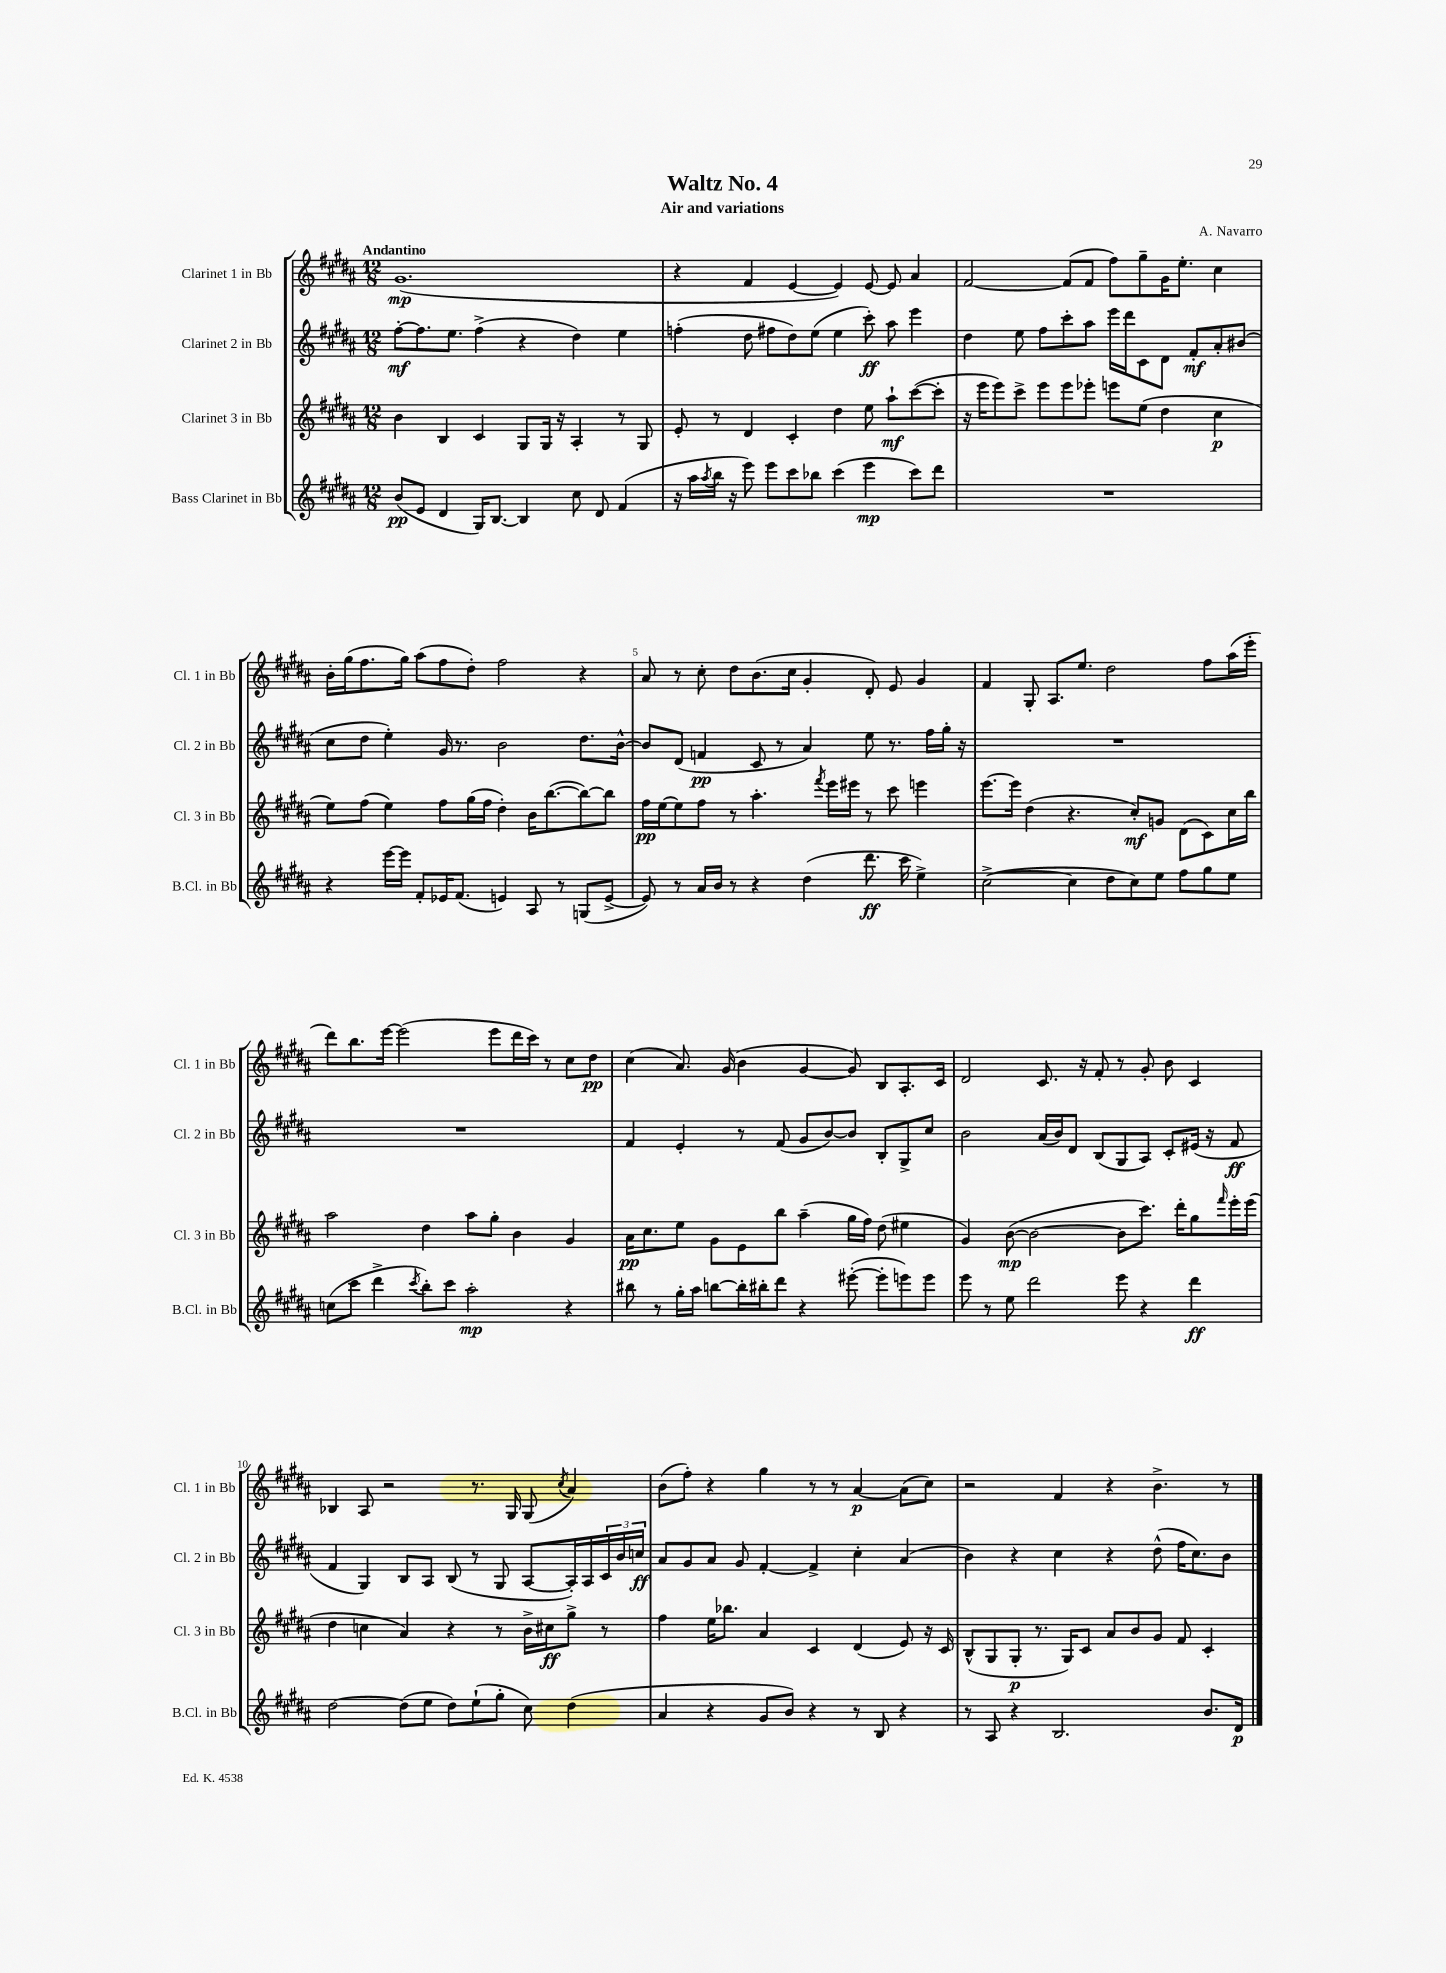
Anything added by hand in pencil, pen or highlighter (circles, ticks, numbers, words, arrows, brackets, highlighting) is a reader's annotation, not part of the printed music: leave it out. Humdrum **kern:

**kern	**dynam	**kern	**dynam	**kern	**dynam	**kern	**dynam
*part4	*part4	*part3	*part3	*part2	*part2	*part1	*part1
*staff4	*staff4	*staff3	*staff3	*staff2	*staff2	*staff1	*staff1
*I"Bass Clarinet in Bb	*	*I"Clarinet 3 in Bb	*	*I"Clarinet 2 in Bb	*	*I"Clarinet 1 in Bb	*
*I'B.Cl. in Bb	*	*I'Cl. 3 in Bb	*	*I'Cl. 2 in Bb	*	*I'Cl. 1 in Bb	*
*clefG2	*	*clefG2	*	*clefG2	*	*clefG2	*
*k[f#c#g#d#a#]	*	*k[f#c#g#d#a#]	*	*k[f#c#g#d#a#]	*	*k[f#c#g#d#a#]	*
*M12/8	*	*M12/8	*	*M12/8	*	*M12/8	*
=1	=1	=1	=1	=1	=1	=1	=1
!	!	!	!	!	!	!LO:TX:a:B:t=Andantino	!
(8b/L	pp	4b\	.	[8ff#'\L	mf	(1.g#	mp
8e/J	.	.	.	8.ff#\]	.	.	.
4d#/	.	4B/	.	.	.	.	.
.	.	.	.	8.ee\J	.	.	.
16G#/KL)	.	4c#/	.	(4ff#^\	.	.	.
[8.B/J	.	.	.	.	.	.	.
4B/]	.	8G#/L	.	4r	.	.	.
.	.	16G#/Jk	.	.	.	.	.
.	.	16r	.	.	.	.	.
8cc#\	.	4A#'/	.	4dd#\)	.	.	.
8d#/	.	.	.	.	.	.	.
(4f#/	.	8r	.	4ee\	.	.	.
.	.	8G#/	.	.	.	.	.
=2	=2	=2	=2	=2	=2	=2	=2
16r	.	8e'/	.	(4ffn'\	.	4r	.
16aa#\LL	.	.	.	.	.	.	.
8qaa#/	.	.	.	.	.	.	.
16bb\JJ	.	8r	.	.	.	.	.
16r	.	.	.	.	.	.	.
8eee\)	.	4d#/	.	8dd#\	.	4f#/	.
8eee\L	.	.	.	8ff#X\L	.	.	.
8ccc#\	.	4c#'/	.	8dd#\)	.	[4e/	.
8bb-X\J	.	.	.	(8ee\J	.	.	.
(4ccc#\	.	4dd#\	.	4ee\	.	4e/])	.
4eee\	mp	8ee\	.	8ccc#'\)	ff	[8e/	.
.	.	8aa#`\L	mf	8aa#\	.	8e/]	.
8ccc#\L)	.	([8ccc#\	.	4eee\	.	4a#/	.
8ddd#\J	.	8ccc#'\J]	.	.	.	.	.
=3	=3	=3	=3	=3	=3	=3	=3
1.r	.	16r	.	4dd#\	.	[2f#/	.
.	.	16eee\KL	.	.	.	.	.
.	.	8eee\)	.	.	.	.	.
.	.	8ccc#^\J	.	8ee\	.	.	.
.	.	8eee\L	.	8ff#\L	.	.	.
.	.	8eee\	.	8ccc#'\	.	(8f#/L]	.
.	.	8eee-X'\J	.	8aa#\J	.	8f#/J	.
.	.	8eeen\L	.	16eee\LL	.	8ff#\L)	.
.	.	.	.	16ddd#\J	.	.	.
.	.	(8ee\J	.	8c#\	.	8gg#~\	.
.	.	4dd#\	.	8d#\J	.	16g#\K	.
.	.	.	.	.	.	8.ee'\J	.
.	.	.	.	8f#'/L	mf	.	.
.	.	4cc#\	p	8a#'/	.	4cc#\	.
.	.	.	.	(8b#X/J	.	.	.
!!LO:LB:g=z
=4	=4	=4	=4	=4	=4	=4	=4
4r	.	8ee\L)	.	8cc#\L	.	16b'\LL	.
.	.	.	.	.	.	(16gg#\J	.
.	.	(8ff#\J	.	8dd#\J	.	8.ff#\	.
[16eee\LL	.	4ee\)	.	4ee'\)	.	.	.
16eee\JJ]	.	.	.	.	.	16gg#\Jk)	.
8f#'/L	.	.	.	.	.	(8aa#\L	.
16e-X/K	.	8ff#\L	.	16g#/	.	8ff#\	.
(8.f#/J	.	.	.	8.r	.	.	.
.	.	(16gg#\L	.	.	.	8dd#'\J)	.
.	.	16ff#\JJ	.	.	.	.	.
4en/)	.	4dd#'\)	.	2b\	.	2ff#\	.
8A#/	.	16b\KL	.	.	.	.	.
.	.	([8.bb\	.	.	.	.	.
8r	.	.	.	.	.	.	.
(8Gn/L	.	8bb\_)	.	8.dd#\L	.	4r	.
[8e^/J	.	8bb\J]	.	.	.	.	.
.	.	.	.	[16b^^\Jk	.	.	.
=5	=5	=5	=5	=5	=5	=5	=5
8e/])	.	16ff#\LL	pp	8b/L]	.	8a#/	.
.	.	[16ee\J	.	.	.	.	.
8r	.	8ee\]	.	(8d#/J	.	8r	.
16a#/LL	.	8ff#\J	.	4fn/	pp	8cc#'\	.
16b/JJ	.	.	.	.	.	.	.
8r	.	8r	.	.	.	8dd#\L	.
4r	.	4.aa#'\	.	8c#/	.	(8.b\	.
.	.	.	.	8r	.	.	.
.	.	.	.	.	.	16cc#\Jk	.
(4dd#\	.	.	.	4a#/)	.	4g#'/	.
.	.	8qfff#/	.	.	.	.	.
.	.	16eee\LL	.	.	.	.	.
.	.	16eee#X\JJ	.	.	.	.	.
8.ddd#\	ff	8r	.	8ee\	.	8d#'/)	.
.	.	8ccc#\	.	8.r	.	8e/	.
16ccc#\	.	.	.	.	.	.	.
4ee^\)	.	4eeen\	.	.	.	4g#/	.
.	.	.	.	16ff#\LL	.	.	.
.	.	.	.	16gg#'\JJ	.	.	.
.	.	.	.	16r	.	.	.
=6	=6	=6	=6	=6	=6	=6	=6
([2cc#^\	.	[8.eee\L	.	1.r	.	4f#/	.
.	.	16eee\Jk]	.	.	.	.	.
.	.	(4dd#\	.	.	.	8G#'/	.
.	.	.	.	.	.	8.A#/L	.
4cc#\]	.	4.r	.	.	.	.	.
.	.	.	.	.	.	8.ee/J	.
8dd#\L	.	.	.	.	.	2dd#\	.
8cc#\)	.	8cc#'/L)	mf	.	.	.	.
8ee\J	.	8gn/J	.	.	.	.	.
8ff#\L	.	(8d#\L	.	.	.	.	.
8gg#\	.	8c#\)	.	.	.	8ff#\L	.
8ee\J	.	16cc#\L	.	.	.	(16aa#\L	.
.	.	16bb\JJ	.	.	.	16eee'\JJ	.
!!LO:LB:g=z
=7	=7	=7	=7	=7	=7	=7	=7
(8ccn\L	.	2aa#\	.	1.r	.	8ddd#\L)	.
8ccc#\J	.	.	.	.	.	8.bb\	.
4ddd#^\	.	.	.	.	.	.	.
.	.	.	.	.	.	[16eee\Jk	.
.	.	.	.	.	.	(2eee\]	.
8qccc#/	.	.	.	.	.	.	.
8bb'\L)	.	4dd#\	.	.	.	.	.
8ccc#\J	.	.	.	.	.	.	.
2aa#'\	mp	8aa#\L	.	.	.	.	.
.	.	8gg#'\J	.	.	.	8eee\L	.
.	.	4b\	.	.	.	16ddd#\L	.
.	.	.	.	.	.	16ccc#\JJ)	.
.	.	.	.	.	.	8r	.
4r	.	4g#/	.	.	.	8cc#\L	.
.	.	.	.	.	.	8dd#\J	pp
=8	=8	=8	=8	=8	=8	=8	=8
8bb#X\	.	16a#\KL	pp	4f#/	.	(4cc#\	.
.	.	8.cc#\	.	.	.	.	.
8r	.	.	.	.	.	.	.
16gg#'\LL	.	8ee\J	.	4e'/	.	8.a#/)	.
16aa#\JJ	.	.	.	.	.	.	.
[8bbn\L	.	8g#\L	.	.	.	.	.
.	.	.	.	.	.	(16g#/	.
16bb'\L]	.	8e\	.	8r	.	4b\	.
16bb#X'\J	.	.	.	.	.	.	.
8ddd#\J	.	8bb\J	.	(8f#/	.	.	.
4r	.	(4aa#~\	.	8g#/L	.	[4g#/	.
.	.	.	.	[8b/)	.	.	.
([8eee#X'\	.	16gg#\LL	.	8b/J]	.	8g#/])	.
.	.	16ff#\JJ)	.	.	.	.	.
8eee#'\L]	.	(8dd#\	.	8B'/L	.	8B/L	.
8eeen\)	.	4ee#X\	.	8G#^/	.	8.A#'/	.
8eee\J	.	.	.	8cc#/J	.	.	.
.	.	.	.	.	.	16c#/Jk	.
=9	=9	=9	=9	=9	=9	=9	=9
8eee\	.	4g#/)	.	2b\	.	2d#/	.
8r	.	.	.	.	.	.	.
8ee\	.	([8b\	mp	.	.	.	.
2ddd#\	.	2b\_	.	.	.	.	.
.	.	.	.	(16a#/LL	.	8.c#/	.
.	.	.	.	16b/J)	.	.	.
.	.	.	.	8d#/J	.	.	.
.	.	.	.	.	.	16r	.
.	.	.	.	(8B/L	.	8f#'/	.
8eee\	.	8b\L]	.	8G#/	.	8r	.
4r	.	8.ccc#\J)	.	8A#/J)	.	8g#'/	.
.	.	.	.	8c#'/L	.	8b\	.
.	.	16ddd#'\KL	.	.	.	.	.
4ddd#\	ff	8gg#\	.	(16e#X/Jk	.	4c#/	.
.	.	.	.	16r	.	.	.
.	.	16qqfff#/	.	.	.	.	.
.	.	16eee'\L	.	8f#/	ff	.	.
.	.	(16eee\JJ	.	.	.	.	.
!!LO:LB:g=z
=10	=10	=10	=10	=10	=10	=10	=10
[2dd#\	.	4dd#\	.	4f#/	.	4B-X/	.
.	.	4ccn\	.	4G#/)	.	8A#/	.
.	.	.	.	.	.	2r	.
(8dd#\L]	.	4a#/)	.	8B/L	.	.	.
8ee\J	.	.	.	8A#/J	.	.	.
8dd#\L)	.	4r	.	(8B/	.	.	.
(8ee`\	.	.	.	8r	.	8.r	.
8gg#'\J	.	8r	.	8G#/	.	.	.
.	.	.	.	.	.	16G#/	.
8cc#\)	.	16b^\LL	.	[8A#/L	.	(8G#/	.
.	.	16cc#X\J	ff	.	.	.	.
.	.	.	.	.	.	8qcc#/	.
(4dd#\	.	8gg#^\J	.	16A#'/L])	.	4a#/)	.
.	.	.	.	16A#/	.	.	.
.	.	8r	.	24c#/	.	.	.
.	.	.	.	24b/	.	.	.
.	.	.	.	24ccn/JJ	ff	.	.
=11	=11	=11	=11	=11	=11	=11	=11
4a#/	.	4ff#\	.	8a#/L	.	(8b\L	.
.	.	.	.	8g#/	.	8ff#'\J)	.
4r	.	16ee\KL	.	8a#/J	.	4r	.
.	.	8.bb-X\J	.	.	.	.	.
.	.	.	.	8g#/	.	.	.
8g#/L	.	4a#/	.	[4f#'/	.	4gg#\	.
8b/J)	.	.	.	.	.	.	.
4r	.	4c#/	.	4f#^/]	.	8r	.
.	.	.	.	.	.	8r	.
8r	.	(4d#/	.	4cc#'\	.	[4a#/	p
8B/	.	.	.	.	.	.	.
4r	.	8e/)	.	(4a#/	.	(8a#\L]	.
.	.	16r	.	.	.	8cc#\J)	.
.	.	16c#/	.	.	.	.	.
=12	=12	=12	=12	=12	=12	=12	=12
8r	.	(8B^^/L	.	4b\)	.	2r	.
8A#/	.	8G#/	.	.	.	.	.
4r	.	8G#'/J	p	4r	.	.	.
.	.	8.r	.	.	.	.	.
2.B/	.	.	.	4cc#\	.	4f#/	.
.	.	16G#/KL)	.	.	.	.	.
.	.	8c#/J	.	.	.	.	.
.	.	8a#/L	.	4r	.	4r	.
.	.	8b/	.	.	.	.	.
.	.	8g#/J	.	(8dd#^^\	.	4.b^\	.
.	.	8f#/	.	16ff#\KL	.	.	.
.	.	.	.	8.cc#\)	.	.	.
8.b/L	.	4c#'/	.	.	.	.	.
.	.	.	.	8b\J	.	8r	.
16d#/Jk	p	.	.	.	.	.	.
==	==	==	==	==	==	==	==
*-	*-	*-	*-	*-	*-	*-	*-
